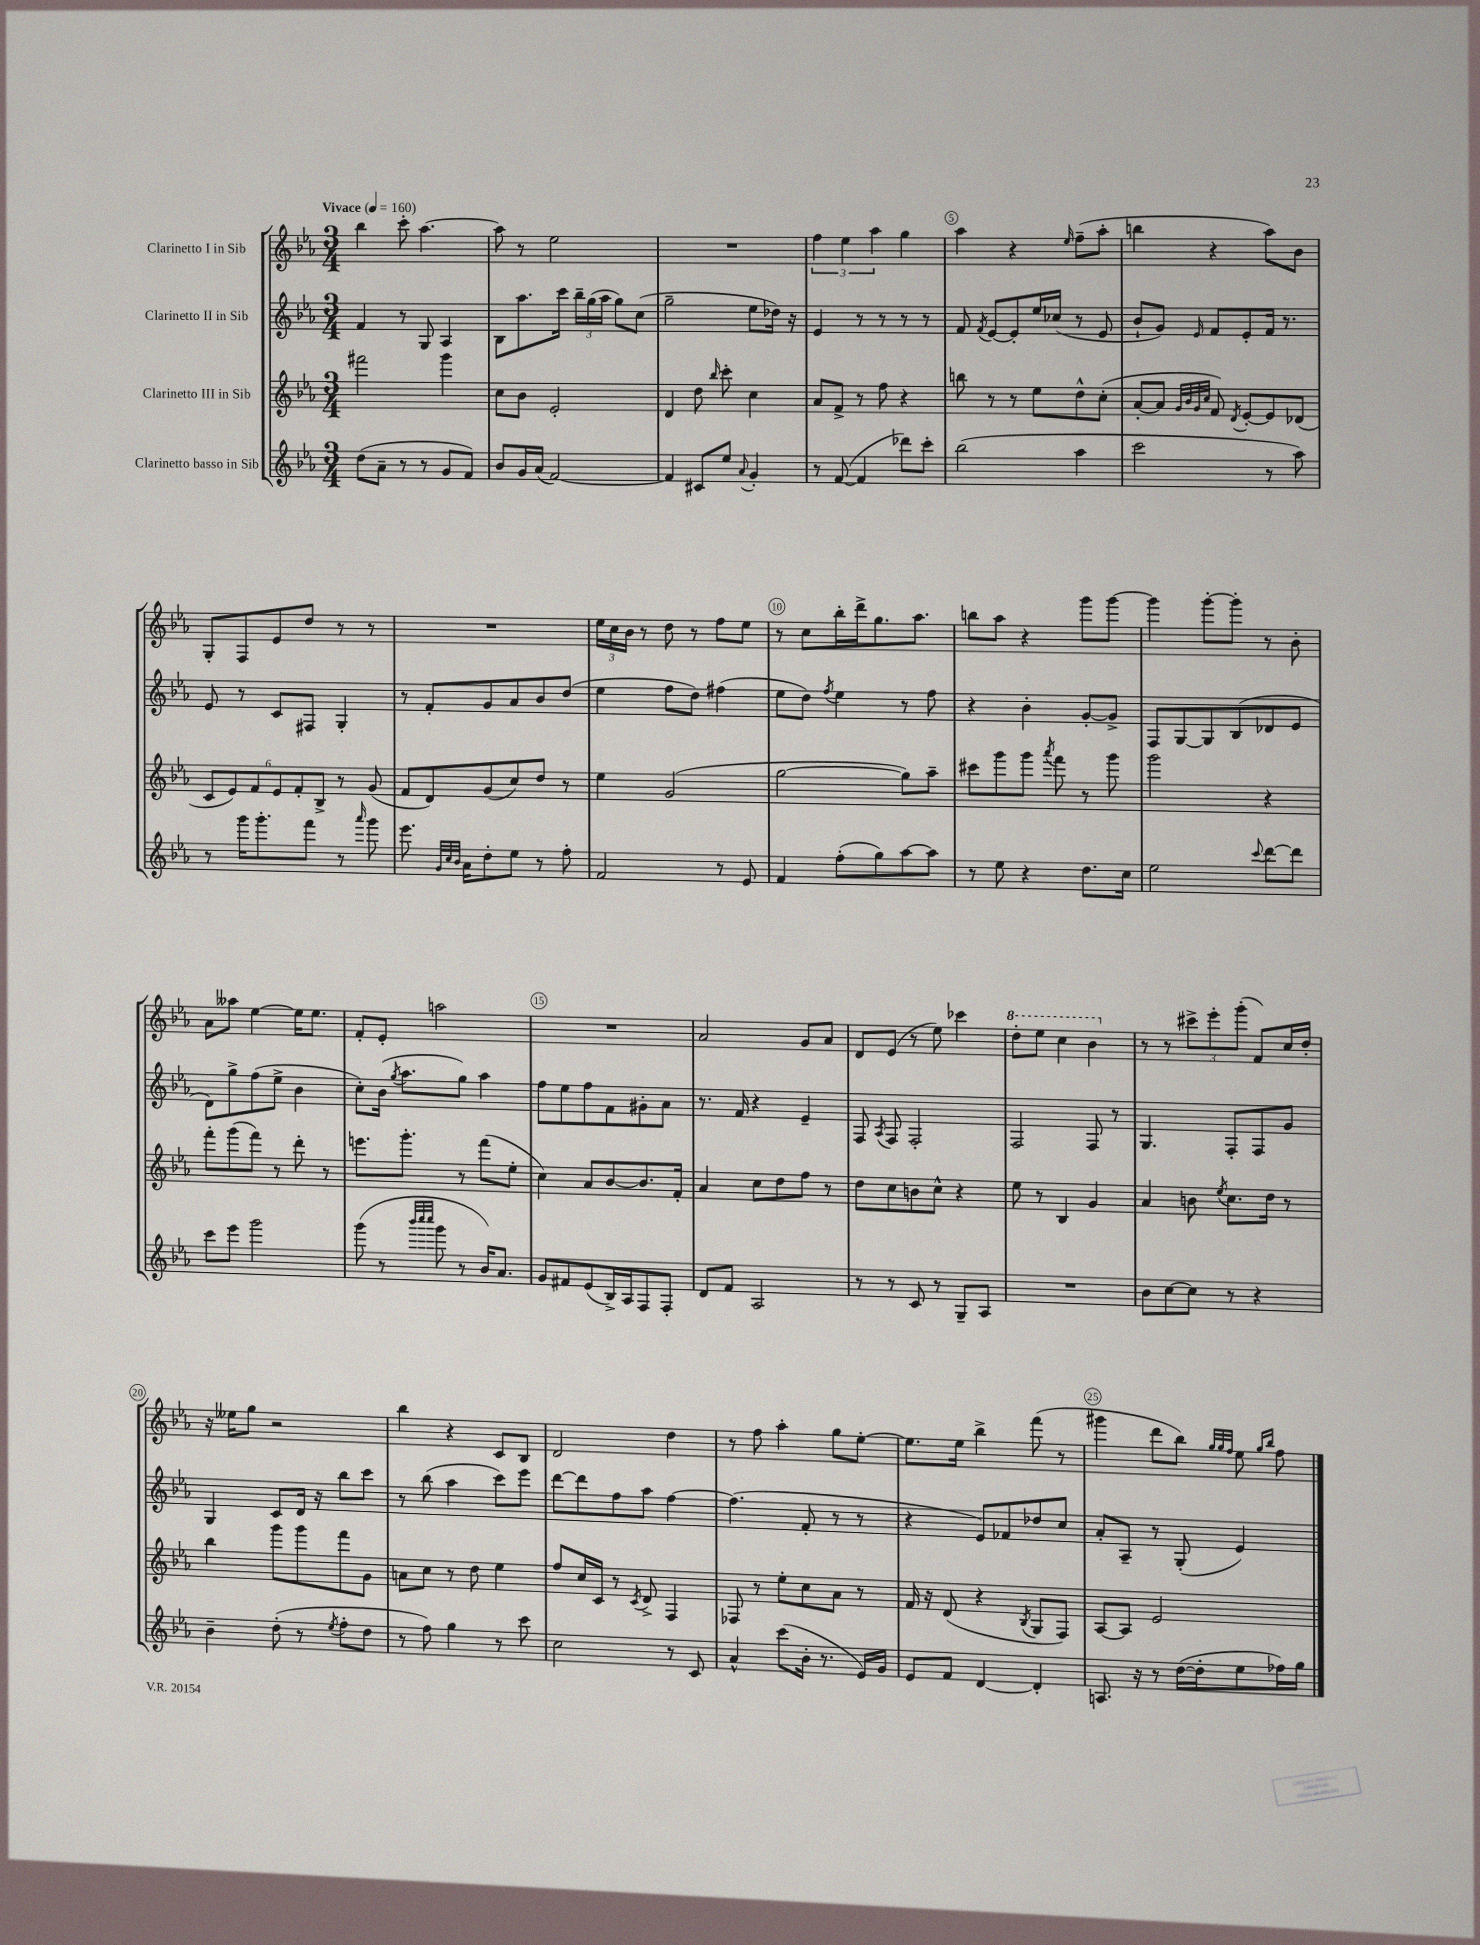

**kern	**kern	**kern	**kern
*staff4	*staff3	*staff2	*staff1
*clefG2	*clefG2	*clefG2	*clefG2
*k[b-e-a-]	*k[b-e-a-]	*k[b-e-a-]	*k[b-e-a-]
*M3/4	*M3/4	*M3/4	*M3/4
*MM160	*MM160	*MM160	*MM160
(8dd	2fff#	4f	4bb-
8a-~	.	.	.
8r	.	8r	8ccc'
8r	.	8G	[4.aa-
8g	4ggg	4A-	.
8f)	.	.	.
=	=	=	=
8b-	8cc	8B-	8aa-]
16g	8b-	8.aa-	8r
(16a-	.	.	.
[2f)	2e-'	.	2ee-
.	.	16ccc	.
.	.	24bb-~	.
.	.	(24gg	.
.	.	24aa-	.
.	.	8gg)	.
.	.	(8cc	.
=	=	=	=
4f]	4d	2gg~	2.r
8c#	8dd	.	.
.	16qqbb-	.	.
8ee-	8ccc'	.	.
8qqa-	.	.	.
4g'	4cc	8ee-	.
.	.	16dd-)	.
.	.	16r	.
=	=	=	=
8r	8a-	4e-	6ff
([8f	8f^	.	.
.	.	.	6ee-
4f]	8r	8r	.
.	.	.	6aa-
.	8ff	8r	.
8ddd-)	4r	8r	4gg
8ccc'	.	8r	.
=	=	=	=
(2bb-	8bb	8f	4aa-
.	.	8qf	.
.	8r	[8e-	.
.	8r	8e-']	4r
.	8ee-	16ee-	.
.	.	(16cc-	.
.	.	.	16qqee-
4aa-	8dd^^	8r	(8ff~
.	(8cc'	8e-	8aa-'
=	=	=	=
2ccc	[8a-'	8b-`	4bb
.	8a-]	8g)	.
.	32qqg	.	.
.	32qqb-	.	.
.	32qqg	.	.
.	32qqcc	16qqe-	.
.	8f)	8f	4r
.	8qd	.	.
.	[8e-'	8e-'	.
8r	8e-]	16f	8aa-)
.	.	8.r	.
8aa-)	(8d-	.	8b-
=	=	=	=
8r	12c	8e-	8G'
.	12e-)	.	.
16ggg	.	8r	8F
.	12f	.	.
8.ggg'	.	.	.
.	12e-	8c	8e-
.	12f'	.	.
8fff	.	8F#	8dd
.	12B-^	.	.
8r	8r	4G'	8r
16qqaaa-	.	.	.
8ggg	(8g	.	8r
=	=	=	=
8.eee-	8f	8r	2.r
.	8d)	8f'	.
32qqg	.	.	.
32qqcc	.	.	.
32qqb-	.	.	.
16a-	.	.	.
8dd'	(8g	8g	.
8ee-	8cc)	8a-	.
8r	8dd	8b-	.
8ff'	8r	(8dd	.
=	=	=	=
2f	4ee-	4ee-	24ee-
.	.	.	24cc
.	.	.	24b-
.	.	.	8r
.	(2g	8ff	8dd
.	.	8dd)	8r
8r	.	(4ff#	8ff
8e-	.	.	8ee-
=	=	=	=
4f	[2gg	8ee-	8r
.	.	8dd)	8cc
.	.	8qff	.
(8ff'	.	4ee-	16bb-'
.	.	.	16ddd^
8gg)	.	.	8.gg
[8aa-	8gg])	8r	.
.	.	.	8.aa-
8aa-]	8aa-~	8ff	.
=	=	=	=
8r	8ccc#	4r	8bb
8ee-	8ggg	.	8aa-
4r	8ggg	4b-'	4r
.	8qaaa-	.	.
.	8fff	.	.
8.dd	8r	[8g'	8ggg
.	8ggg	8g^]	[8ggg
16cc	.	.	.
=	=	=	=
2ee-	2ggg	8F	4ggg]
.	.	[8G	.
.	.	8G]	[8ggg'
.	.	(8B-	8ggg']
8qqccc	.	.	.
[8ddd	4r	8d-	8r
8ddd]	.	8e-	8b-'
=	=	=	=
8ccc	8fff'	8d)	8a-
8eee-	(8ggg	8gg^	8aa--
2ggg	8fff)	(8ff	[4ee-
.	8r	8ee-^	.
.	8ddd'	4b-	16ee-]
.	.	.	8.ee-
.	8r	.	.
=	=	=	=
(8ggg	8.eee	8cc')	8f'
8r	.	(16b-	8e-'
.	.	8qgg	.
.	8.ggg'	8.aa-	.
32qqbbb-	.	.	.
32qqcccc	.	.	.
32qqcccc	.	.	.
8ggg	.	.	2aa
8r	8r	8gg)	.
16b-)	(8fff	4aa-	.
8.a-	.	.	.
.	8ee-'	.	.
=	=	=	=
8g	4cc)	8ff	2.r
8f#	.	8ee-	.
(8e-	8a-	8ff	.
16B-^)	[8b-	8f	.
16A-	.	.	.
8F	8.b-]	8g#'	.
8F'	.	8a-	.
.	16f'	.	.
=	=	=	=
8d	4a-	8.r	2a-
8f	.	.	.
.	.	16f	.
2A-	8cc	4r	.
.	8dd	.	.
.	8ff	4e-~	8g
.	8r	.	8a-
=	=	=	=
8r	8dd	8F	8d
.	.	8qA-	.
8r	8cc	8F	(8e-
8c	8b	2F'	8r
8r	8cc^^	.	8ee-)
8G~	4r	.	4ccc-
8A-	.	.	.
=	=	=	=
2.r	8ee-	2F	8ddd'
.	8r	.	8eee-
.	4B-	.	4ccc
.	4g	8F	4bb-
.	.	8r	.
=	=	=	=
8b-	4a-	4.G	8r
[8cc	.	.	8r
8cc]	8b	.	12ccc#^
.	.	.	12eee-'
.	8qee-	.	.
8r	8.cc	8F'	.
.	.	.	(12ggg'
4r	.	8F	8f)
.	16dd	.	.
.	8r	8g	16cc
.	.	.	16dd'
=	=	=	=
4b-~	4bb-	4G	16r
.	.	.	16ee--
.	.	.	8gg
(8dd'	8ggg	8c	2r
8r	8ggg	16d	.
.	.	16r	.
8qee-	.	.	.
8ff'	8fff	8bb-	.
8dd	8g	8ccc	.
=	=	=	=
8r	8a	8r	4bb-
8ff)	8cc	(8bb-	.
4gg	8r	4aa-	4r
.	8dd	.	.
8r	4ee-	8ccc)	8c
8ccc	.	8eee-	8B-
=	=	=	=
2cc	8ff	[8ddd	2d
.	16cc	8ddd]	.
.	16c	.	.
.	8r	8ff	.
.	8qc	.	.
.	8d^	8aa-	.
8r	4F	[4ff	4dd
8c	.	.	.
=	=	=	=
4a-^^	8F-	(4.ff]	8r
.	8r	.	8ff
(8ccc	8ee-'	.	4aa-'
16b-'	8cc	8f'	.
8.r	.	.	.
.	8a-	8r	8gg
16e-)	8r	8r	[8ee-'
16g	.	.	.
=	=	=	=
8e-	16f	4r	8.ee-]
.	16r	.	.
8f	(8d	.	.
.	.	.	16ee-
[4d	4r	8e-)	4bb-^
.	.	8f-	.
.	8qB-	.	.
4d']	8G	8dd-	(8fff
.	8F)	8cc	8r
=	=	=	=
8.A	[8A-	8a-'	4ggg#
.	8A-]	8A-~	.
16r	.	.	.
8r	2e-	8r	8ddd
([16dd	.	(8G'	8bb-)
16dd']	.	.	.
.	.	.	32qqgg
.	.	.	32qqgg
.	.	.	32qqff
8ee-	.	4e-)	8ee-
.	.	.	16qqgg
.	.	.	16qqbb-
16ff-)	.	.	8ff
16gg	.	.	.
==	==	==	==
*-	*-	*-	*-
